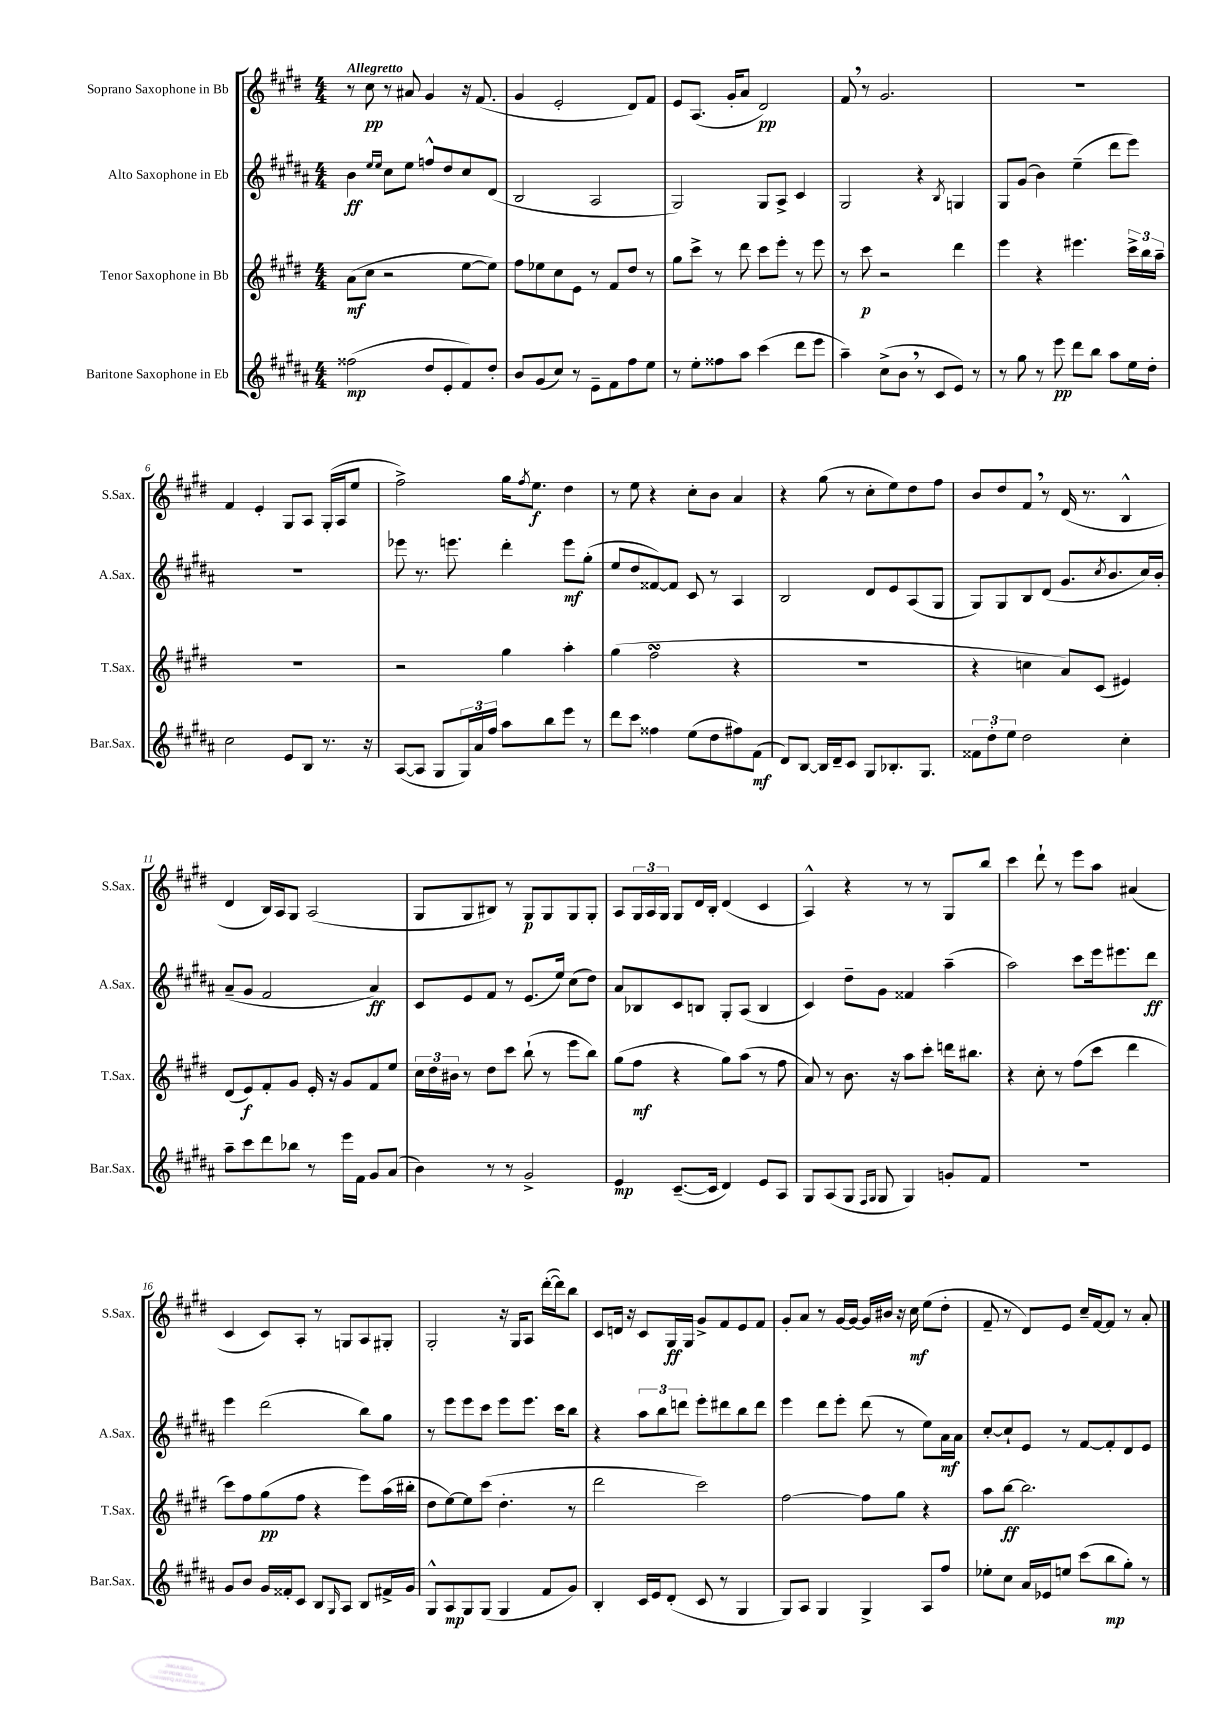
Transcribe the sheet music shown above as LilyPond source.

<<
\new StaffGroup <<
\new Staff = "s0" \with { instrumentName = "Soprano Saxophone in Bb" shortInstrumentName = "S.Sax." } {
    \clef treble \key e \major \numericTimeSignature \time 4/4 \tempo "Allegretto"
    r8 cis''8\pp r8 ais'8 gis'4 r16 fis'8.( |
    gis'4 e'2-. dis'8) fis'8 |
    e'8 a8.( gis'16-. a'8 dis'2\pp) |
    fis'8 \breathe r8 gis'2. |
    R1 |
    fis'4 e'4-. gis8 a8 gis16-.( a16 e''8 |
    fis''2->) gis''16 \acciaccatura { fis''8 } e''8.\f dis''4 |
    r8 e''8 r4 cis''8-. b'8 a'4 |
    r4 gis''8( r8 cis''8-. e''8) dis''8 fis''8 |
    b'8 dis''8 fis'8 \breathe r8 dis'16( r8. b4-^ |
    dis'4 b16) a16 gis8 a2( |
    gis8 gis8 bis8) r8 gis8\p gis8 gis8 gis8-. |
    a8 \tuplet 3/2 { gis16 a16 gis16 } gis8 dis'16 b16-. dis'4( cis'4 |
    a4-^) r4 r8 r8 gis8 b''8 |
    cis'''4 dis'''8-! r8 e'''8 a''8 ais'4( |
    cis'4 cis'8) a8-. r8 g8 a8 gis8-. |
    gis2-. r16 gis16 a8 dis'''16~-.( dis'''16) b''8 |
    cis'8 d'16 r16 cis'8 gis16\ff gis16 gis'8-> fis'8 e'8 fis'8 |
    gis'8-. a'8 r8 gis'16~ gis'16~ gis'16 bis'16 r16 cis''16\mf e''8( dis''8-. |
    fis'8-- r8 dis'8) e'8 cis''16-- fis'16~ fis'8 r8 a'8-. \bar "|." |
}
\new Staff = "s1" \with { instrumentName = "Alto Saxophone in Eb" shortInstrumentName = "A.Sax." } {
    \clef treble \key b \major \numericTimeSignature \time 4/4
    b'4\ff \grace { e''16 e''16 } cis''8 e''8 f''8-^ dis''8 cis''8 dis'8( |
    b2 ais2 |
    gis2) gis8 ais8-> cis'4 |
    gis2 r4 \acciaccatura { b8 } g4 |
    gis8 gis'8( b'4) e''4--( dis'''8 e'''8) |
    R1 |
    ees'''8 r8. e'''8. dis'''4-. e'''8\mf gis''8-.( |
    e''8 dis''8 fisis'8~) fisis'8 cis'8 r8 ais4 |
    b2 dis'8 e'8 ais8( gis8 |
    gis8) gis8 b8 dis'8( gis'8. \acciaccatura { cis''8 } b'8. cis''16) b'16-. |
    ais'8--( gis'8 fis'2 ais'4\ff) |
    cis'8 e'8 fis'8 r8 e'8.( e''16) cis''8( dis''8) |
    ais'8 bes8 cis'8 b8 gis8-. ais8( b4 |
    cis'4) dis''8-- gis'8 fisis'4 ais''4--( |
    ais''2) cis'''8 e'''16 eis'''8. dis'''8\ff |
    e'''4 dis'''2( b''8) gis''8 |
    r8 e'''8 e'''8 cis'''8 e'''8 e'''8. cis'''16 b''8 |
    r4 \tuplet 3/2 { ais''8 b''8 d'''8 } e'''8-. dis'''8 b''8 dis'''8 |
    e'''4 dis'''8 e'''8-. dis'''8( r8 e''8) ais'16\mf ais'16 |
    cis''8~-. cis''8-! e'8 r8 fis'8~ fis'8-. dis'8 e'8 \bar "|." |
}
\new Staff = "s2" \with { instrumentName = "Tenor Saxophone in Bb" shortInstrumentName = "T.Sax." } {
    \clef treble \key e \major \numericTimeSignature \time 4/4
    a'8\mf( cis''8 r2 e''8~ e''8) |
    fis''8 ees''8 cis''8 e'8 r8 fis'8 dis''8 r8 |
    gis''8 cis'''8-> r8 dis'''8 cis'''8 e'''8-. r8 e'''8 |
    r8 cis'''8\p r2 dis'''4 |
    e'''4 r4 eis'''4. \tuplet 3/2 { cis'''16-> b''16 a''16-- } |
    R1 |
    r2 gis''4 a''4-. |
    gis''4( fis''2\turn r4 |
    r1 |
    r4 c''4 a'8) cis'8( eis'4) |
    dis'8( e'8\f) fis'8-. gis'8 e'16-. r16 gis'8 fis'8 e''8 |
    \tuplet 3/2 { cis''16 dis''16 bis'16 } r8 dis''8 cis'''8 b''8-!( r8 e'''8 b''8) |
    gis''8( fis''8\mf r4 gis''8) a''8( r8 fis''8 |
    a'8) r8 b'8. r16 a''8 cis'''8-. d'''16 bis''8. |
    r4 cis''8-. r8 fis''8( cis'''8 dis'''4 |
    cis'''8) fis''8 gis''8\pp( fis''8 r4 e'''8) a''16( bis''16-. |
    dis''8 e''8~) e''8 cis'''8( dis''4.-. r8 |
    dis'''2 cis'''2) |
    fis''2~ fis''8 gis''8 r4 |
    a''8 b''8~\ff b''2. \bar "|." |
}
\new Staff = "s3" \with { instrumentName = "Baritone Saxophone in Eb" shortInstrumentName = "Bar.Sax." } {
    \clef treble \key b \major \numericTimeSignature \time 4/4
    fisis''2\mp( dis''8 e'8-. fis'8) dis''8-. |
    b'8 gis'8( cis''8) r8 e'8-- fis'8 fis''8 e''8 |
    r8 e''8-. fisis''8 ais''8 cis'''4( dis'''8 e'''8 |
    ais''4--) cis''8->( b'8 \breathe r8 cis'8 e'8) r8 |
    r8 gis''8 r8 e'''8\pp dis'''8 b''8 ais''8 e''16 dis''16-. |
    cis''2 e'8 b8 r8. r16 |
    ais8~( ais8 gis8 \tuplet 3/2 { gis16) ais'16 fis''16 } ais''8 b''8 e'''8 r8 |
    dis'''8 cis'''8 fisis''4 e''8( dis''8 fis''8) fis'8\mf( |
    dis'8) b8~ b16 dis'16-- cis'8 gis8 bes8.-. gis8. |
    \tuplet 3/2 { fisis'8 dis''8-. e''8 } dis''2 cis''4-. |
    ais''8-- cis'''8 dis'''8 bes''8 r8 e'''16 fis'16 gis'8 ais'8( |
    b'4) r8 r8 gis'2-> |
    e'4\mp cis'8.~--( cis'16 dis'4) e'8 ais8 |
    gis8 ais8( gis8 \grace { fis16 gis16 } gis8 gis4) g'8-. fis'8 |
    R1 |
    gis'8 b'8 gis'16 fisis'16-. cis'8 b8 \grace { gis16 } ais8 b8 fis'16-> gis'16 |
    gis8-^ ais8\mp gis8 gis8( gis4 fis'8 gis'8) |
    b4-. cis'16 e'16 dis'8-.( cis'8 r8 gis4 |
    gis8) ais8 gis4 gis4-> ais8 fis''8 |
    ees''8-. cis''8 ais'16 ees'16 e''8 cis'''8( b''8\mp gis''8-.) r8 \bar "|." |
}
>>
>>
